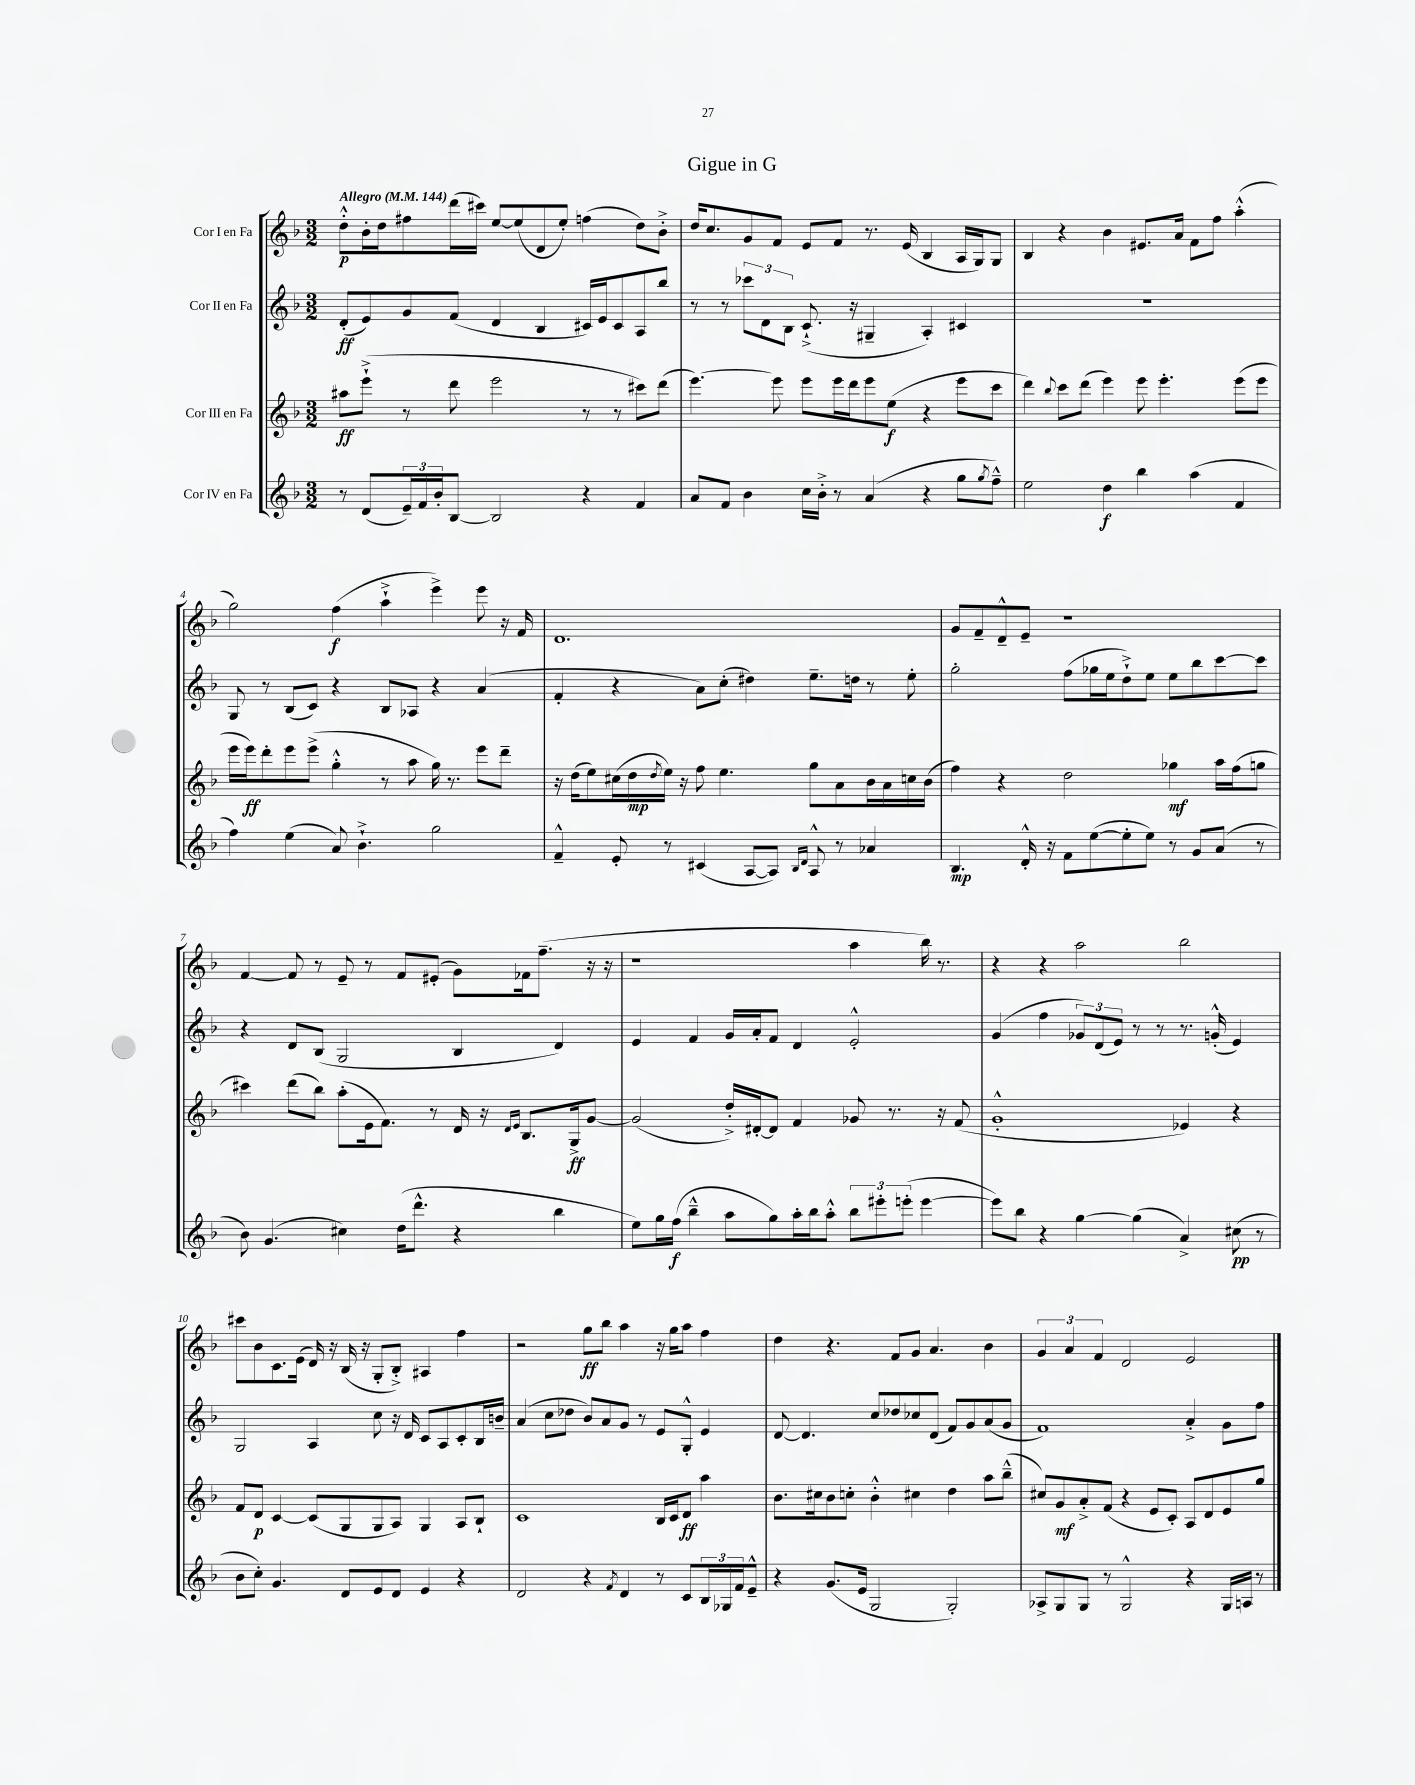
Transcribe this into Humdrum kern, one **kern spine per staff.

**kern	**dynam	**kern	**dynam	**kern	**dynam	**kern	**dynam
*part4	*part4	*part3	*part3	*part2	*part2	*part1	*part1
*staff4	*staff4	*staff3	*staff3	*staff2	*staff2	*staff1	*staff1
*I"Cor IV en Fa	*	*I"Cor III en Fa	*	*I"Cor II en Fa	*	*I"Cor I en Fa	*
*clefG2	*	*clefG2	*	*clefG2	*	*clefG2	*
*k[b-]	*	*k[b-]	*	*k[b-]	*	*k[b-]	*
*M3/2	*	*M3/2	*	*M3/2	*	*M3/2	*
*MM144	*	*MM144	*	*MM144	*	*MM144	*
=1	=1	=1	=1	=1	=1	=1	=1
!	!	!	!	!	!	!LO:TX:a:B:t=Allegro	!
8r	.	8aa#X\L	ff	(8d'/L	ff	8dd'^^\L	p
(8d/L	.	(8eee`^\J	.	8e/)	.	16b-'\L	.
.	.	.	.	.	.	16dd\J	.
24e~/L)	.	8r	.	8g/	.	8ff#X\	.
24f/	.	.	.	.	.	.	.
24b-'/J	.	.	.	.	.	.	.
[8B-/J	.	8ddd\	.	(8f/J	.	(16ddd\L	.
.	.	.	.	.	.	16ccc#X\JJ)	.
2B-/]	.	2eee\	.	4d/	.	[8ee/L	.
.	.	.	.	.	.	(8ee/]	.
.	.	.	.	4B-/	.	8d/	.
.	.	.	.	.	.	8ee'/J)	.
4r	.	8r	.	16c#X/LL)	.	(4ffn\	.
.	.	.	.	16e/J	.	.	.
.	.	8r	.	8c#/	.	.	.
4f/	.	8ccc#X\L)	.	8A/	.	8dd\L)	.
.	.	(8ddd\J	.	8bb-/J	.	8b-'^\J	.
=2	=2	=2	=2	=2	=2	=2	=2
8a/L	.	[4.eee\)	.	8r	.	16dd/KL	.
.	.	.	.	.	.	8.cc/	.
8f/J	.	.	.	8r	.	.	.
4b-\	.	.	.	12ccc-X\L	.	8g/	.
.	.	.	.	12d\	.	.	.
.	.	8eee\]	.	.	.	8f/J	.
.	.	.	.	12B-\J	.	.	.
16cc\LL	.	8eee\L	.	(8.c`^/	.	8e/L	.
16b-'^\JJ	.	.	.	.	.	.	.
8r	.	16eee\L	.	.	.	8f/J	.
.	.	16ddd\J	.	16r	.	.	.
(4a/	.	8eee\	.	4G#X~/	.	8.r	.
.	.	(8ee\J	f	.	.	.	.
.	.	.	.	.	.	(16e/	.
4r	.	4r	.	4A'/)	.	4B-/	.
8gg\L	.	8eee\L	.	4c#X/	.	16A/LL	.
.	.	.	.	.	.	16G/J)	.
8qgg/	.	.	.	.	.	.	.
8ff~^^\J)	.	8ccc\J	.	.	.	8G/J	.
=3	=3	=3	=3	=3	=3	=3	=3
2ee\	.	4ddd\)	.	1.r	.	4B-/	.
.	.	8qqbb-/	.	.	.	.	.
.	.	8ccc\L	.	.	.	4r	.
.	.	(8ddd\J	.	.	.	.	.
4dd\	f	4eee\)	.	.	.	4b-\	.
4bb-\	.	8eee\	.	.	.	8.e#X/L	.
.	.	4.eee'\	.	.	.	.	.
.	.	.	.	.	.	16a/Jk	.
(4aa\	.	.	.	.	.	8f\L	.
.	.	.	.	.	.	8ff\J	.
4f/	.	(8eee\L	.	.	.	(4aa'^^\	.
.	.	8eee\J	.	.	.	.	.
!!LO:LB:g=z
=4	=4	=4	=4	=4	=4	=4	=4
4ff\)	.	16eee\LL	.	8G/	.	2gg\)	.
.	.	16eee\J)	ff	.	.	.	.
.	.	8ddd'\	.	8r	.	.	.
(4ee\	.	8eee\	.	(8B-/L	.	.	.
.	.	(8eee^\J	.	8c/J)	.	.	.
8a/)	.	4gg'^^\	.	4r	.	(4ff\	f
4.b-`^\	.	.	.	.	.	.	.
.	.	8r	.	8B-/L	.	4aa`^\	.
.	.	8aa\	.	8A-X/J	.	.	.
2gg\	.	16gg\)	.	4r	.	4eee^\)	.
.	.	8.r	.	.	.	.	.
.	.	8eee\L	.	(4a/	.	8eee\	.
.	.	8ddd~\J	.	.	.	16r	.
.	.	.	.	.	.	16f/	.
=5	=5	=5	=5	=5	=5	=5	=5
4f~^^/	.	16r	.	4f'/	.	1.d	.
.	.	(16dd\KL	.	.	.	.	.
.	.	8ee\)	.	.	.	.	.
8e'/	.	(16cc#X\L	.	4r	.	.	.
.	.	16dd\	mp	.	.	.	.
.	.	8qdd/	.	.	.	.	.
8r	.	16ee\JJ)	.	.	.	.	.
.	.	16r	.	.	.	.	.
(4c#X/	.	8ff\	.	8a\L)	.	.	.
.	.	4.ee\	.	(8cc'\J	.	.	.
[8A/L	.	.	.	4dd#X\)	.	.	.
8A/J])	.	.	.	.	.	.	.
16qqB-/LL	.	.	.	.	.	.	.
16qqd/JJ	.	.	.	.	.	.	.
8A^^/	.	8gg\L	.	8.ee~\L	.	.	.
8r	.	8a\	.	.	.	.	.
.	.	.	.	16ddn\Jk	.	.	.
4a-X/	.	16b-\L	.	8r	.	.	.
.	.	16a\	.	.	.	.	.
.	.	16ccn\	.	8ee'\	.	.	.
.	.	(16b-\JJ	.	.	.	.	.
=6	=6	=6	=6	=6	=6	=6	=6
4.B-/	mp	4ff\)	.	2gg'\	.	8g/L	.
.	.	.	.	.	.	8f~/	.
.	.	4r	.	.	.	8d~^^/	.
16d'^^/	.	.	.	.	.	8e~/J	.
16r	.	.	.	.	.	.	.
8f\L	.	2dd\	.	(8ff\L	.	1r	.
([8ee\	.	.	.	16gg-X\L	.	.	.
.	.	.	.	16ee\J	.	.	.
8ee'\]	.	.	.	8dd`^\)	.	.	.
8ee\J)	.	.	.	8ee\J	.	.	.
8r	.	4gg-X\	mf	8ee\L	.	.	.
8g/L	.	.	.	8bb-\	.	.	.
(8a/J	.	16aa\LL	.	[8ccc\	.	.	.
.	.	(16ff\J	.	.	.	.	.
8r	.	8ggn\J	.	8ccc\J]	.	.	.
!!LO:LB:g=z
=7	=7	=7	=7	=7	=7	=7	=7
8b-\)	.	4ccc#X\)	.	4r	.	[4f/	.
(4.g/	.	.	.	.	.	.	.
.	.	(8ddd\L	.	8d/L	.	8f/]	.
.	.	8bb-\J)	.	(8B-/J	.	8r	.
4cc#X\)	.	(8aa'\L	.	2G/	.	8e~/	.
.	.	16e\k	.	.	.	8r	.
.	.	8.f\J)	.	.	.	.	.
(16dd\KL	.	.	.	.	.	8f/L	.
8.ddd^^\J	.	.	.	.	.	.	.
.	.	8r	.	.	.	(8e#X'/J	.
4r	.	16d/	.	4B-/	.	8g\L)	.
.	.	16r	.	.	.	.	.
.	.	16qqd/LL	.	.	.	.	.
.	.	16qqe/JJ	.	.	.	.	.
.	.	8.B-/L	.	.	.	16f-X\k	.
.	.	.	.	.	.	(8.ff~\J	.
4bb-\	.	.	.	4d/)	.	.	.
.	.	16G^/k	ff	.	.	.	.
.	.	[8g/J	.	.	.	16r	.
.	.	.	.	.	.	16r	.
=8	=8	=8	=8	=8	=8	=8	=8
8ee\L)	.	(2g/]	.	4e/	.	1r	.
16gg\L	.	.	.	.	.	.	.
(16ff\JJ	f	.	.	.	.	.	.
4bb-~^^\	.	.	.	4f/	.	.	.
8aa\L	.	16dd'^/LL)	.	16g/LL	.	.	.
.	.	[16d#X'/J	.	16a'/J	.	.	.
8gg\)	.	8d#/J]	.	8f/J	.	.	.
16aa'\L	.	4f/	.	4d/	.	.	.
16bb-\J	.	.	.	.	.	.	.
8aa'^^\J	.	.	.	.	.	.	.
12bb-\L	.	8g-X/	.	2e'^^/	.	4aa\	.
12eee#X'\	.	.	.	.	.	.	.
.	.	8.r	.	.	.	.	.
(12eeen'\J	.	.	.	.	.	.	.
[4eee\	.	.	.	.	.	16bb-\)	.
.	.	16r	.	.	.	8.r	.
.	.	(8f/	.	.	.	.	.
=9	=9	=9	=9	=9	=9	=9	=9
8eee\L])	.	1g'^^	.	(4g/	.	4r	.
8bb-\J	.	.	.	.	.	.	.
4r	.	.	.	4ff\	.	4r	.
[4gg\	.	.	.	12g-X/L)	.	2aa\	.
.	.	.	.	(12d/	.	.	.
.	.	.	.	12e/J)	.	.	.
(4gg\]	.	.	.	8r	.	.	.
.	.	.	.	8r	.	.	.
4a^/)	.	4e-X/)	.	8.r	.	2bb-\	.
.	.	.	.	(16gn'^^/	.	.	.
(8cc#X\	pp	4r	.	4e/)	.	.	.
8r	.	.	.	.	.	.	.
!!LO:LB:g=z
=10	=10	=10	=10	=10	=10	=10	=10
8b-\L	.	8f/L	.	2G/	.	8ccc#X\L	.
8cc'\J)	.	8d/J	p	.	.	8b-\	.
4.g/	.	[4c/	.	.	.	8.c\	.
.	.	.	.	.	.	(16e\Jk	.
.	.	(8c/L]	.	4A/	.	16d/)	.
.	.	.	.	.	.	16r	.
8d/L	.	8G/	.	.	.	(16B-/	.
.	.	.	.	.	.	16r	.
8e/	.	8G/	.	8cc\	.	8G'/L	.
8d/J	.	8A/J)	.	16r	.	8B-'^/J)	.
.	.	.	.	16d/	.	.	.
4e/	.	4G/	.	8c/L	.	4A#X/	.
.	.	.	.	8A/	.	.	.
4r	.	8A/L	.	8c'/	.	4ff\	.
.	.	8B-`/J	.	16B-/L	.	.	.
.	.	.	.	16bn~/JJ	.	.	.
=11	=11	=11	=11	=11	=11	=11	=11
2d/	.	1c	.	(4a/	.	2r	.
.	.	.	.	8cc\L	.	.	.
.	.	.	.	8dd-X\J	.	.	.
4r	.	.	.	8b-/L)	.	8gg\L	ff
.	.	.	.	8a/	.	8bb-\J	.
8qf/	.	.	.	.	.	.	.
4d/	.	.	.	8g/J	.	4aa\	.
.	.	.	.	8r	.	.	.
8r	.	16B-/LL	.	8e/L	.	16r	.
.	.	16c/J	.	.	.	16gg\KL	.
8c/L	.	8d/J	ff	8G'^^/J	.	8aa\J	.
24B-/L	.	4aa\	.	4e/	.	4ff\	.
24G-X/	.	.	.	.	.	.	.
24f/J	.	.	.	.	.	.	.
8e~^^/J	.	.	.	.	.	.	.
=12	=12	=12	=12	=12	=12	=12	=12
4r	.	8.b-\L	.	[8d/	.	4dd\	.
.	.	.	.	4.d/]	.	.	.
.	.	16cc#X\k	.	.	.	.	.
(8.g/L	.	8b-\	.	.	.	4.r	.
.	.	8ccn'\J	.	.	.	.	.
16e/Jk	.	.	.	.	.	.	.
2G/	.	4b-'^^\	.	8cc/L	.	.	.
.	.	.	.	8dd-X/	.	8f/L	.
.	.	4cc#X\	.	8cc-X/	.	8g/J	.
.	.	.	.	(8d/J	.	4.a/	.
2G'/)	.	4dd\	.	8f/L)	.	.	.
.	.	.	.	8g/	.	.	.
.	.	8aa\L	.	(8a/	.	4b-\	.
.	.	(8bb-~^^\J	.	8g/J	.	.	.
=13	=13	=13	=13	=13	=13	=13	=13
8A-X^/L	.	8cc#X/L)	.	1f)	.	6g/	.
8G/	.	8g/	mf	.	.	.	.
.	.	.	.	.	.	6a/	.
8G/J	.	8a'^/	.	.	.	.	.
.	.	.	.	.	.	6f/	.
8r	.	(8f/J	.	.	.	.	.
2G^^/	.	4r	.	.	.	2d/	.
.	.	8e/L	.	.	.	.	.
.	.	8c'/J)	.	.	.	.	.
4r	.	8A/L	.	4a'^/	.	2e/	.
.	.	8d/	.	.	.	.	.
16G/LL	.	8e/	.	8g\L	.	.	.
16An/JJ	.	.	.	.	.	.	.
8r	.	8gg/J	.	8ff\J	.	.	.
==	==	==	==	==	==	==	==
*-	*-	*-	*-	*-	*-	*-	*-
